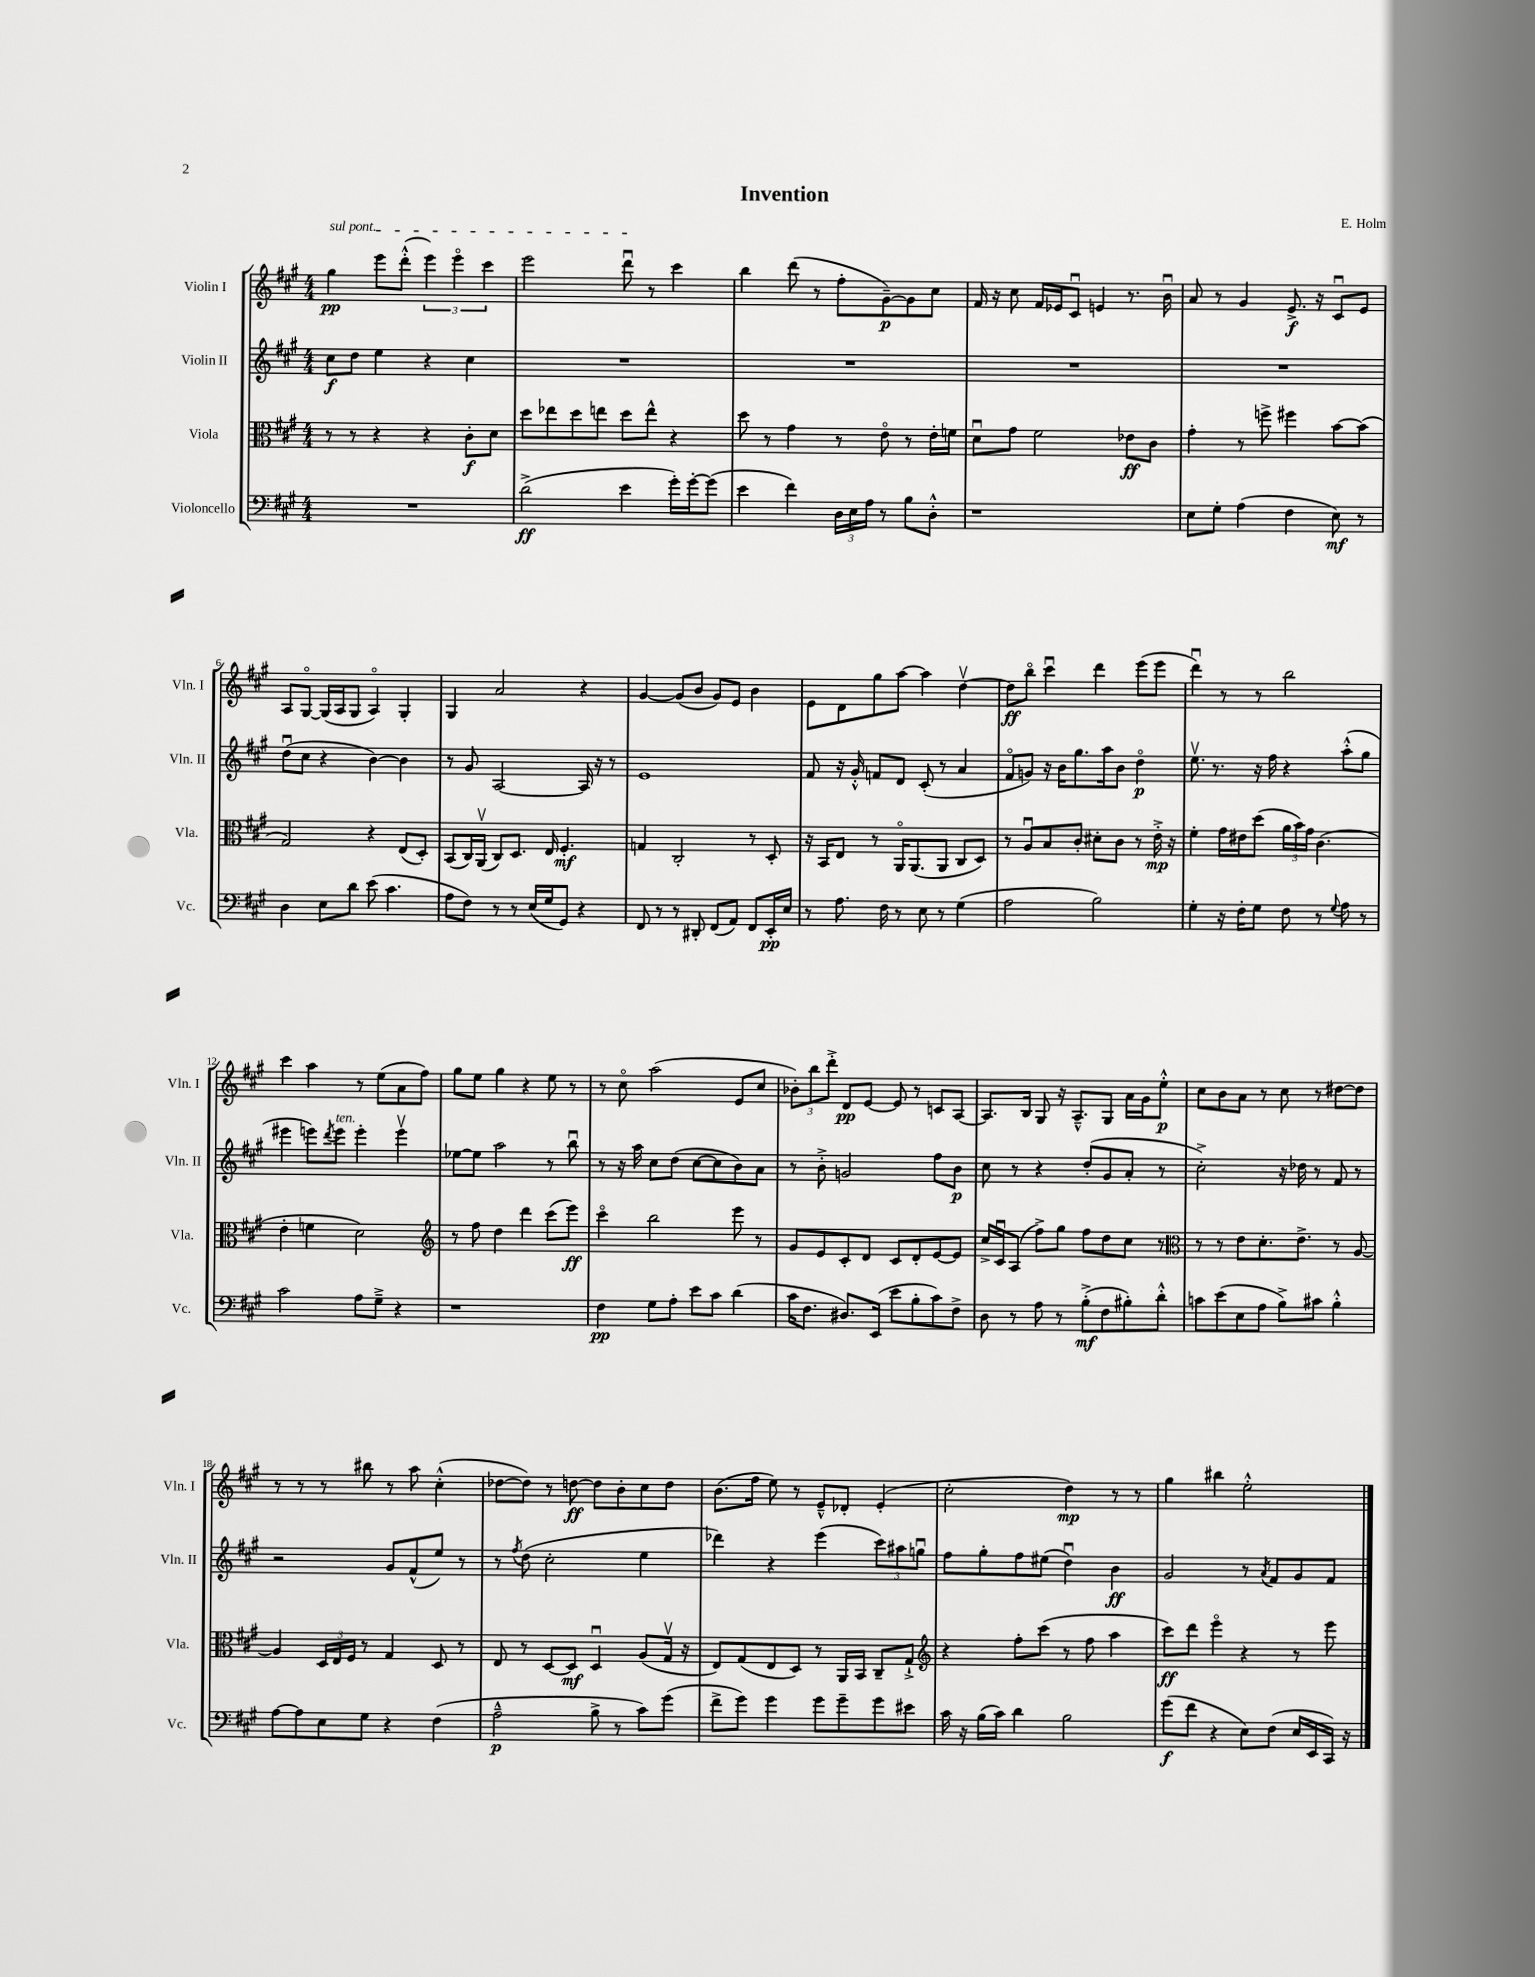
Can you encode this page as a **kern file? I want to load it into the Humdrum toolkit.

**kern	**kern	**kern	**kern
*staff4	*staff3	*staff2	*staff1
*clefF4	*clefC3	*clefG2	*clefG2
*k[f#c#g#]	*k[f#c#g#]	*k[f#c#g#]	*k[f#c#g#]
*M4/4	*M4/4	*M4/4	*M4/4
1r	8r	8cc#	4gg#
.	8r	8dd	.
.	4r	4ee	8eee
.	.	.	(8ddd'^^
.	4r	4r	6eee)
.	.	.	6eeeo
.	8c#'	4cc#	.
.	.	.	6ccc#
.	8d	.	.
=	=	=	=
(2d^	8dd	1r	2eee
.	8ee-	.	.
.	8dd	.	.
.	8ee	.	.
4e	8dd	.	8dddu
.	8ee^^	.	8r
16g#')	4r	.	4ccc#
[16g#'	.	.	.
(8g#]	.	.	.
=	=	=	=
4e	8dd	1r	4bb
.	8r	.	.
4f#)	4g#	.	(8ddd
.	.	.	8r
24D	8r	.	8ff#'
24E	.	.	.
24A	.	.	.
8r	8eo	.	[8g#~)
8B	8r	.	8g#]
8D'^^	16e'	.	8cc#
.	16f	.	.
=	=	=	=
1r	8du	1r	16f#
.	.	.	16r
.	8g#	.	8cc#
.	2f#	.	16f#
.	.	.	16e-
.	.	.	8c#u
.	.	.	4e
.	8e-	.	8.r
.	8c#	.	.
.	.	.	16bu
=	=	=	=
8E	4g#'	1r	8a
8G#'	.	.	8r
(4A	8r	.	4g#
.	8ff^	.	.
4F#	4ff#	.	8.e^
.	.	.	16r
8E)	[8b	.	8c#u
8r	(8b]	.	8e
=	=	=	=
4D	2G#)	(8ddu	8A
.	.	8cc#	[8G#o
8E	.	4r	(16G#]
.	.	.	16A
8d	.	.	8G#
(8e	4r	[4b)	4Ao)
4.c#	.	.	.
.	(8E	4b]	4G#'
.	8D')	.	.
=	=	=	=
8A	(8BB	8r	4G#
8F#)	16C#)	8g#	.
.	(16AAv	.	.
8r	8C#)	[2A	2a
8r	8.D	.	.
(16E	.	.	.
16G#	16E	.	.
8GG#)	4.F#'	.	.
4r	.	16A]	4r
.	.	16r	.
.	.	8r	.
=	=	=	=
8FF#	4G	1e	[4g#
8r	.	.	.
8r	2C#'	.	(8g#]
8DD#'	.	.	8b
(8FF#	.	.	8g#)
8AA)	.	.	8e
8FF#	8r	.	4b
16EE'	8D'	.	.
16E	.	.	.
=	=	=	=
8r	16r	8f#	8e
.	16BB	.	.
8.A	8E	16r	8d
.	.	16g#'^^	.
.	8r	8f	8gg#
16F#	.	.	.
8r	16AAo	8d	[8aa
.	(8.AA	.	.
8E	.	(8c#'	4aa]
8r	8AA	8r	.
(4G#	8C#	4a	[4ddv
.	8D)	.	.
=	=	=	=
2A	8r	8f#o	8dd]
.	8Au	8g)	8bbo
.	8B	16r	4ccc#u
.	.	16b	.
.	8c#'	8.gg#	.
2B)	8d#'	.	4ddd
.	.	16aa	.
.	8c#	8b	.
.	8r	4ddo	(8eee
.	16e'^	.	8eee
.	16r	.	.
=	=	=	=
4G#'	4f#'	8.eev	4dddu)
.	.	8.r	.
16r	16g#	.	8r
16F#'	16e#	.	.
8G#	(8dd	16r	8r
.	.	16ff#	.
8F#	24a	4r	2bb
.	24b)	.	.
.	24g#	.	.
8r	(4.c#	.	.
8qqG#	.	.	.
8A	.	(8aa'^^	.
8r	.	8gg#	.
=	=	=	=
2c#	4e'	4eee#	4ccc#
.	4f	8eee)	4aa
.	.	8qddd	.
.	.	8eee	.
8A	2d)	4eee'	8r
8G#~^	.	.	(8ee
4r	.	4eeev	8a
.	.	.	8ff#)
=	=	=	=
*	*clefG2	*	*
1r	8r	[8ee-	8gg#
.	8ff#	8ee-]	8ee
.	4dd	2aa	4gg#
.	4ddd	.	4r
.	(8ccc#	8r	8ee
.	8eee)	8bbu	8r
=	=	=	=
4F#	4ccc#o	8r	8r
.	.	16r	8cc#o
.	.	16aa	.
8G#	2bb	8cc#	(2aa
8A'	.	(8dd	.
8e	.	[8cc#	.
8c#	.	8cc#]	.
(4d	8eee	8b)	8e
.	8r	8a	8cc#
=	=	=	=
16c#	8g#	8r	12b-')
8.F#	.	.	.
.	.	.	12bb
.	8e	8b'^	.
.	.	.	12ddd'^
8.D#)	8c#'	2g	8d
.	8d	.	[8e
(16EE	.	.	.
8e	8c#	.	8e]
8B'	8d'	.	8r
8c#)	[8e	8ff#	8c
8F#^	8e]	8b	[8A
=	=	=	=
8D	16cc#^	8cc#	8.A]
.	16c#u	.	.
8r	(8A	8r	.
.	.	.	16B
8A	8ff#^)	4r	8G#
8r	8gg#	.	16r
.	.	.	8.A~^^
(8B'^	8ff#	(8dd'	.
8F#	8dd	8g#	8G#
8B#')	8cc#	8a'	16a
.	.	.	16g#
8d'^^	8r	8r	8ee'^^
=	=	=	=
*	*clefC3	*	*
8c	8r	2cc#'^)	8cc#
(8e	8r	.	8b
8E	8e	.	8a
8A	8.d'	.	8r
8B^)	.	16r	8cc#
.	8.e^	16dd-	.
8c#	.	8r	8r
4B'^^	8r	8f#	[8dd#
.	[8A	8r	8dd#]
=	=	=	=
[8A	4A]	2r	8r
8A]	.	.	8r
8E	24D	.	8r
.	24E	.	.
.	24F#	.	.
8G#	8r	.	8bb#
4r	4G#	8g#	8r
.	.	(8f#^^	8aa
(4F#	8D	8ee)	(4cc#'^^
.	8r	8r	.
=	=	=	=
2A~^^	8E	8r	[8dd-
.	.	8qff#	.
.	8r	(8dd	8dd-])
.	[8D	2cc#'	8r
.	8D]	.	[8dd
8B^	4Du	.	8dd]
8r	.	.	8b'
8c#)	(8A	4ee	8cc#
(8g#	16G#v	.	8dd
.	16r	.	.
=	=	=	=
8f#^	8E)	4ddd-)	(8.b
8g#)	(8G#	.	.
.	.	.	16ff#
4g#	8E	4r	8ee)
.	8D)	.	8r
8g#	8r	(4eee	8e~^^
8g#~	16AA	.	8d-'
.	16BB	.	.
8g#	8C#~	12ccc#)	(4e'
.	.	12aa#	.
8e#	8G#`^	.	.
.	.	12ggu	.
=	=	=	=
*	*clefG2	*	*
16c#	4r	8ff#	2cc#'
16r	.	.	.
(16B	.	8gg#'	.
16c#)	.	.	.
4d	8ff#'	8ff#	.
.	(8ccc#	(8ee#	.
2B	8r	4ddu)	4dd)
.	8ff#	.	.
.	4aa	4b	8r
.	.	.	8r
=	=	=	=
(8g#	8ccc#)	2g#	4gg#
8f#	8ddd	.	.
4r	4eeeo	.	4bb#
8E)	4r	8r	2ee'^^
.	.	8qa	.
(8F#	.	8f#	.
16E	8r	8g#	.
16EE	.	.	.
16CC#)	8eee	8f#	.
16r	.	.	.
==	==	==	==
*-	*-	*-	*-
